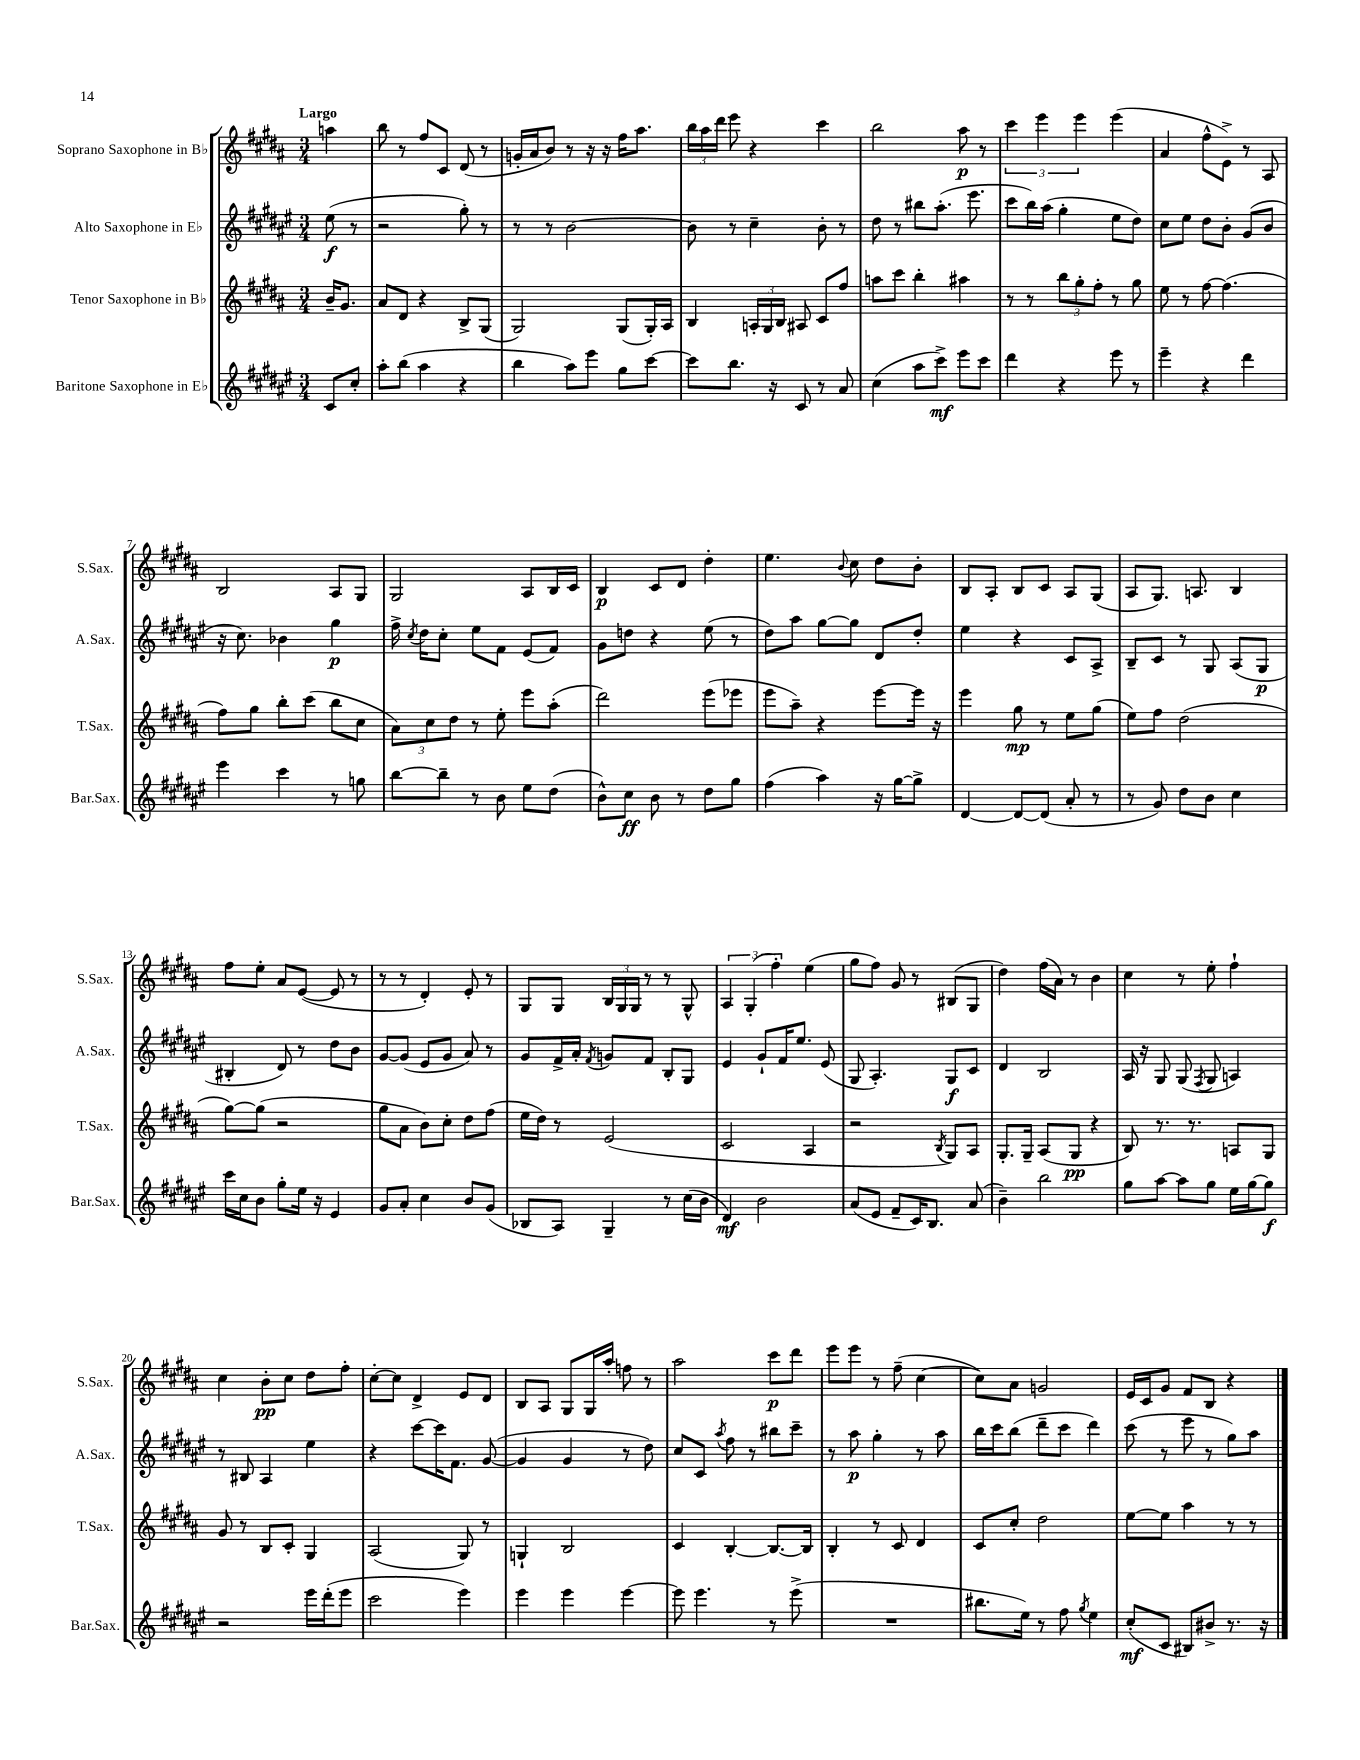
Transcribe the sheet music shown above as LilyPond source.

<<
\new StaffGroup <<
\new Staff = "s0" \with { instrumentName = "Soprano Saxophone in Bb" shortInstrumentName = "S.Sax." } {
    \clef treble \key b \major \numericTimeSignature \time 3/4 \partial 4 \tempo "Largo"
    \autoBeamOff a''4 |
    b''8 r8 fis''8[ cis'8] dis'8( r8 |
    g'16[-. ais'16 b'8]) r8 r16 r16 fis''16[ ais''8.] |
    \tuplet 3/2 { b''16[ ais''16 dis'''16] } e'''8 r4 cis'''4 |
    b''2 ais''8\p r8 |
    \tuplet 3/2 { cis'''4 e'''4 e'''4 } e'''4( |
    ais'4 fis''8[-^ e'8]->) r8 ais8 |
    b2 ais8[ gis8] |
    gis2 ais8[ b16 cis'16] |
    b4\p cis'8[ dis'8] dis''4-. |
    e''4. \appoggiatura { b'8 } cis''8 dis''8[ b'8]-. |
    b8[ ais8]-. b8[ cis'8] ais8[ gis8]( |
    ais8[ gis8.]) a8. b4 |
    fis''8[ e''8]-. ais'8[ e'8]~( e'8 r8 |
    r8 r8 dis'4-.) e'8-. r8 |
    gis8[ gis8] \tuplet 3/2 { b16[ gis16 gis16] } r8 r8 gis8-^ |
    \tuplet 3/2 { ais4 gis4-.( fis''4-.) } e''4( |
    gis''8[ fis''8]) gis'8 r8 bis8[( gis8] |
    dis''4) fis''16[( ais'16]) r8 b'4 |
    cis''4 r8 e''8-. fis''4-! |
    cis''4 b'8[-.\pp cis''8] dis''8[ fis''8]-. |
    cis''8[~-. cis''8] dis'4-> e'8[ dis'8] |
    b8[ ais8] gis8[ gis16 ais''16]-. f''8 r8 |
    ais''2 cis'''8[\p dis'''8] |
    e'''8[ e'''8] r8 fis''8--( cis''4~ |
    cis''8[) ais'8] g'2 |
    e'16[ cis'16 gis'8] fis'8[ b8] r4 \bar "|." |
}
\new Staff = "s1" \with { instrumentName = "Alto Saxophone in Eb" shortInstrumentName = "A.Sax." } {
    \clef treble \key fis \major \numericTimeSignature \time 3/4 \partial 4
    \autoBeamOff eis''8\f( r8 |
    r2 gis''8-.) r8 |
    r8 r8 b'2~ |
    b'8 r8 cis''4-- b'8-. r8 |
    dis''8 r8 bis''8[ ais''8.]-.( eis'''8. |
    cis'''8[ b''16) ais''16]( gis''4-. eis''8[ dis''8]) |
    cis''8[ eis''8] dis''8[ b'8]-. gis'8[( b'8] |
    r16 cis''8.) bes'4 gis''4\p |
    fis''16-> \acciaccatura { cis''8 } dis''16[ cis''8]-. eis''8[ fis'8] eis'8[( fis'8]) |
    gis'8[ d''8] r4 eis''8( r8 |
    dis''8[) ais''8] gis''8[~ gis''8] dis'8[ dis''8]-. |
    eis''4 r4 cis'8[ ais8]-> |
    b8[-- cis'8] r8 gis8 ais8[( gis8]\p |
    bis4-. dis'8) r8 dis''8[ b'8] |
    gis'8[~ gis'8]( eis'8[ gis'8] ais'8) r8 |
    gis'8[ fis'16-> ais'16]-. \acciaccatura { fis'8 } g'8[ fis'8] b8[-. gis8] |
    eis'4 gis'8[-! fis'16 eis''8.] eis'8( |
    gis8 ais4.-.) gis8[\f cis'8] |
    dis'4 b2 |
    ais16 r16 gis8 gis8( \acciaccatura { fis8 } gis8 a4) |
    r8 bis8 ais4 eis''4 |
    r4 cis'''8[~ cis'''16 fis'8.] gis'8~( |
    gis'4 gis'4 r8 dis''8) |
    cis''8[ cis'8] \acciaccatura { ais''8 } fis''8 r8 bis''8[ cis'''8]-- |
    r8 ais''8\p gis''4-. r8 ais''8 |
    b''16[ cis'''16 b''8]( dis'''8[-- cis'''8] dis'''4) |
    cis'''8( r8 eis'''8 r8 gis''8[) ais''8] \bar "|." |
}
\new Staff = "s2" \with { instrumentName = "Tenor Saxophone in Bb" shortInstrumentName = "T.Sax." } {
    \clef treble \key b \major \numericTimeSignature \time 3/4 \partial 4
    \autoBeamOff b'16[-- gis'8.] |
    ais'8[ dis'8] r4 b8[-> gis8]( |
    gis2) gis8[( gis16-.) ais16] |
    b4 \tuplet 3/2 { a16[-. gis16 b16] } ais8 cis'8[ fis''8] |
    a''8[ cis'''8] b''4-. ais''4 |
    r8 r8 \tuplet 3/2 { b''8[ gis''8-. fis''8]-. } r8 gis''8 |
    e''8 r8 fis''8~ fis''4.( |
    fis''8[) gis''8] b''8[-. cis'''8]( b''8[ cis''8] |
    \tuplet 3/2 { ais'8[) cis''8 dis''8] } r8 e''8-. e'''8[ ais''8]-.( |
    dis'''2) e'''8[( ees'''8] |
    e'''8[ ais''8]--) r4 e'''8[~ e'''16] r16 |
    e'''4 gis''8\mp r8 e''8[ gis''8]( |
    e''8[) fis''8] dis''2( |
    gis''8[~) gis''8]( r2 |
    gis''8[ ais'8] b'8[) cis''8]-. dis''8[ fis''8]( |
    e''16[ dis''16]) r8 e'2( |
    cis'2 ais4 |
    r2 \acciaccatura { b8 } gis8[) ais8] |
    gis8.[-. gis16]-- ais8[( gis8]\pp r4 |
    b8) r8. r8. a8[ gis8] |
    gis'8 r8 b8[ cis'8]-. gis4 |
    ais2( gis8) r8 |
    g4-! b2 |
    cis'4 b4~-. b8.[~ b16] |
    b4-. r8 cis'8 dis'4 |
    cis'8[ cis''8]-. dis''2 |
    e''8[~ e''8] ais''4 r8 r8 \bar "|." |
}
\new Staff = "s3" \with { instrumentName = "Baritone Saxophone in Eb" shortInstrumentName = "Bar.Sax." } {
    \clef treble \key fis \major \numericTimeSignature \time 3/4 \partial 4
    \autoBeamOff cis'8[ cis''8]-. |
    ais''8[-. b''8]( ais''4 r4 |
    b''4 ais''8[) eis'''8] gis''8[ cis'''8]~ |
    cis'''8[ b''8.] r16 cis'8 r8 ais'8 |
    cis''4( ais''8[ cis'''8]->\mf) eis'''8[ cis'''8] |
    dis'''4 r4 eis'''8 r8 |
    eis'''4-- r4 dis'''4 |
    eis'''4 cis'''4 r8 g''8 |
    b''8[~ b''8]-- r8 b'8 eis''8[ dis''8]( |
    b'8[-^) cis''8]\ff b'8 r8 dis''8[ gis''8] |
    fis''4( ais''4) r16 gis''16[~ gis''8]-> |
    dis'4~ dis'8[~ dis'8]( ais'8-. r8 |
    r8 gis'8) dis''8[ b'8] cis''4 |
    cis'''16[ cis''16 b'8] gis''8[-. eis''16] r16 eis'4 |
    gis'8[ ais'8]-. cis''4 b'8[ gis'8]( |
    bes8[ ais8]) gis4-- r8 cis''16[( b'16] |
    dis'4\mf) b'2 |
    ais'8[( eis'8] fis'8[-- cis'16) b8.] ais'8( |
    b'4--) b''2 |
    gis''8[ ais''8]~ ais''8[ gis''8] eis''16[ gis''16~ gis''8]\f |
    r2 eis'''16[ dis'''16-.( eis'''8] |
    cis'''2 eis'''4) |
    eis'''4 eis'''4 eis'''4~ |
    eis'''8 eis'''4. r8 eis'''8->( |
    R2. |
    bis''8.[ eis''16]) r8 fis''8 \acciaccatura { gis''8 } eis''4 |
    cis''8[-.\mf( cis'8] bis8[) bis'8]-> r8. r16 \bar "|." |
}
>>
>>
